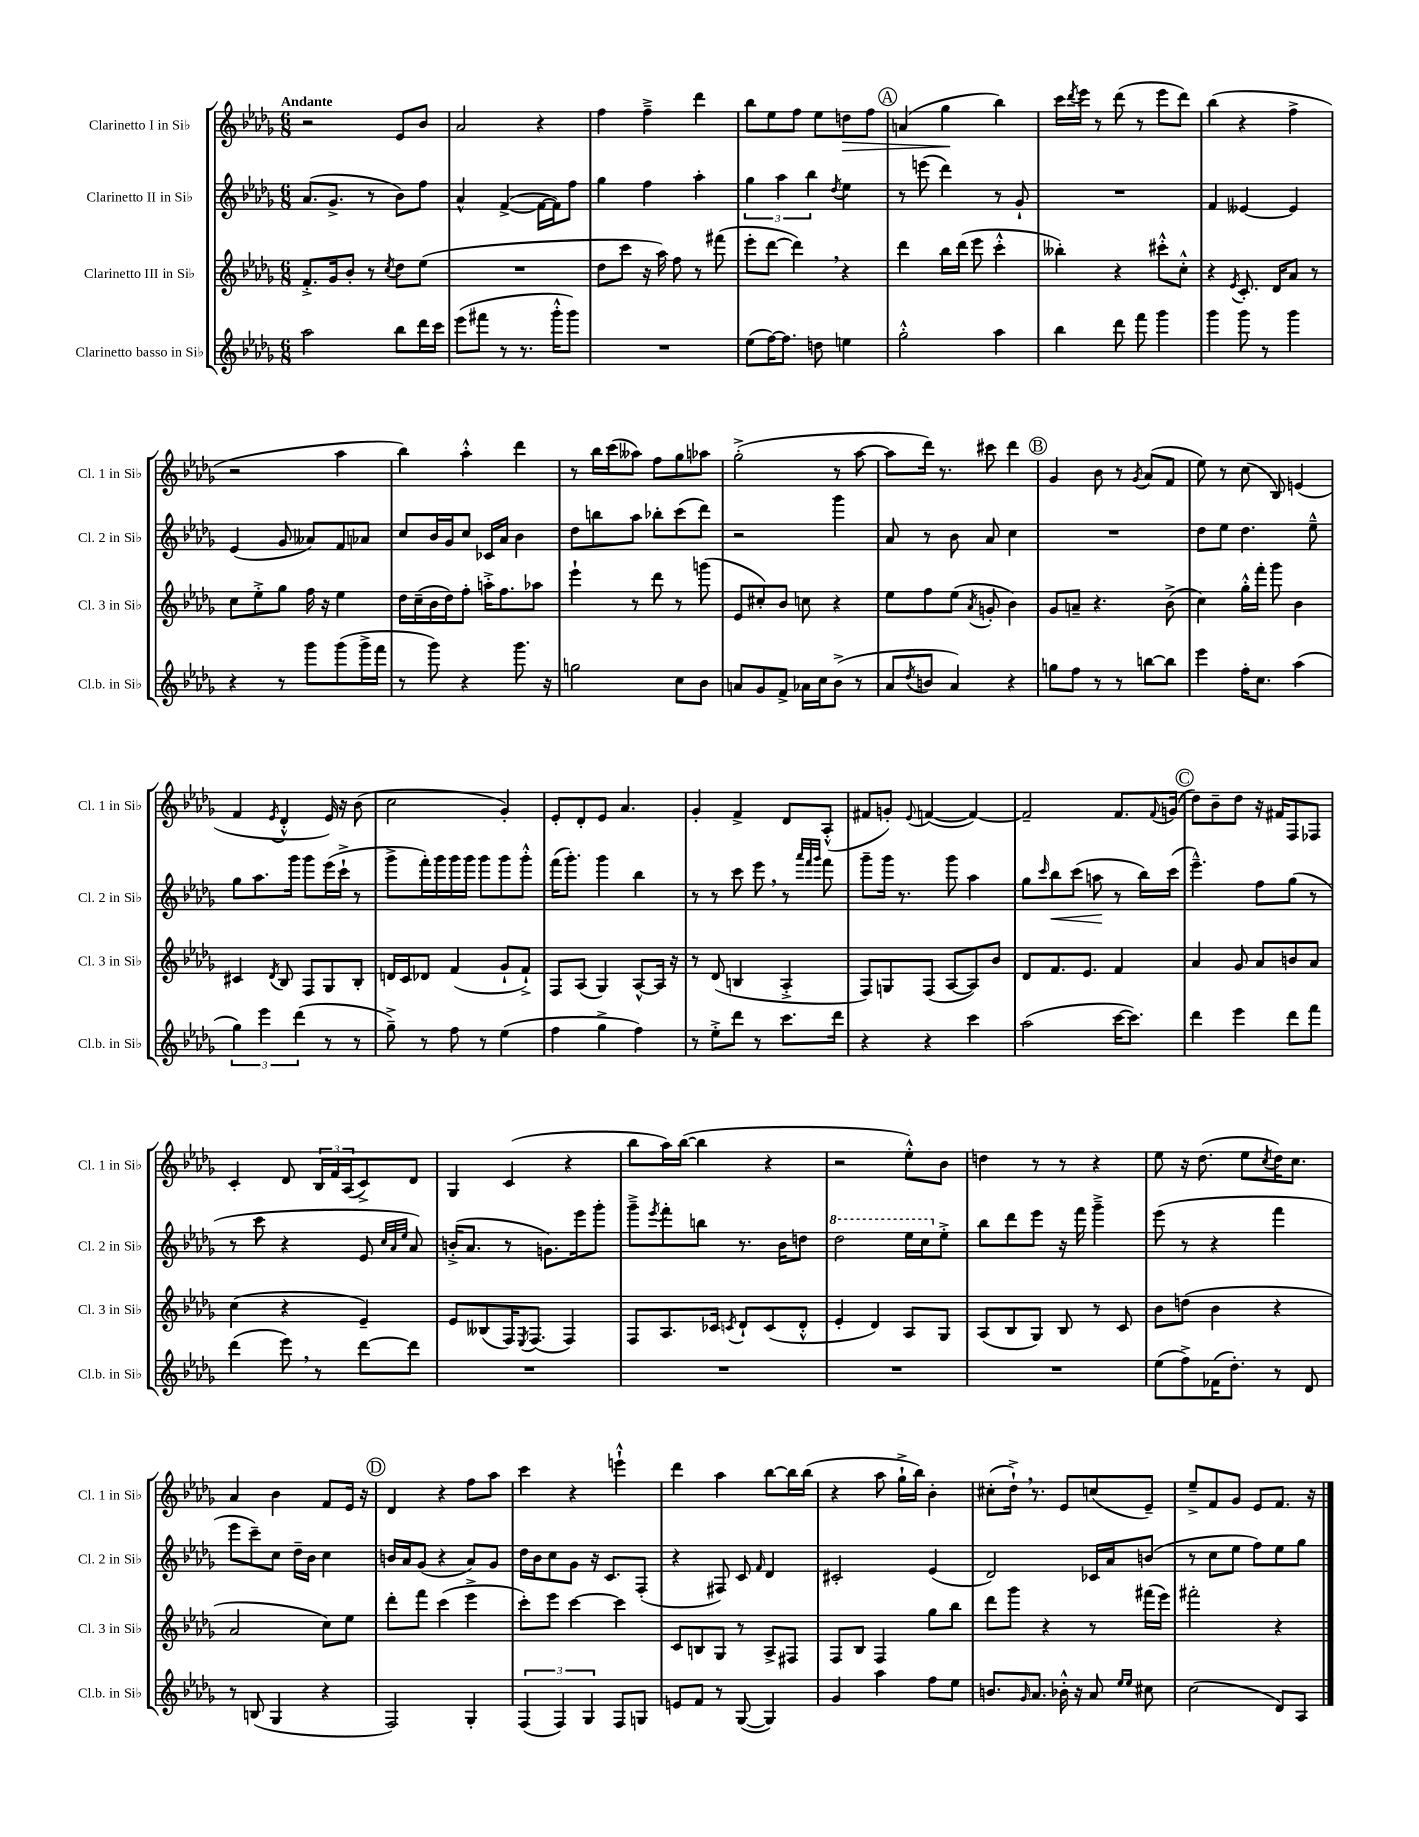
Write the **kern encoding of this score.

**kern	**kern	**kern	**dynam	**kern	**dynam
*part4	*part3	*part2	*part2	*part1	*part1
*staff4	*staff3	*staff2	*staff2	*staff1	*staff1
*I"Clarinetto basso in Si♭	*I"Clarinetto III in Si♭	*I"Clarinetto II in Si♭	*	*I"Clarinetto I in Si♭	*
*I'Cl.b. in Si♭	*I'Cl. 3 in Si♭	*I'Cl. 2 in Si♭	*	*I'Cl. 1 in Si♭	*
*clefG2	*clefG2	*clefG2	*	*clefG2	*
*k[b-e-a-d-g-]	*k[b-e-a-d-g-]	*k[b-e-a-d-g-]	*	*k[b-e-a-d-g-]	*
*M6/8	*M6/8	*M6/8	*	*M6/8	*
=1	=1	=1	=1	=1	=1
!	!	!	!	!LO:TX:a:B:t=Andante	!
2aa-\	8.f'^/L	(8.a-/L	.	2r	.
.	16g-/k	8.g-^/J	.	.	.
.	8b-'/J	.	.	.	.
.	8r	8r	.	.	.
.	8qcc/	.	.	.	.
8bb-\L	8dd-\L	8b-\L)	.	8e-/L	.
16ddd-\L	(8ee-\J	8ff\J	.	8b-/J	.
16ccc\JJ	.	.	.	.	.
=2	=2	=2	=2	=2	=2
(8eee-\L	2.r	4a-^^/	.	2a-/	.
8fff#X\J	.	.	.	.	.
8r	.	([4f^/	.	.	.
8.r	.	.	.	.	.
.	.	16f\LL_	.	4r	.
16ggg-'^^\KL	.	16f\J])	.	.	.
8ggg-\J)	.	8ff\J	.	.	.
=3	=3	=3	=3	=3	=3
2.r	8dd-\L	4gg-\	.	4ff\	.
.	8ccc\J	.	.	.	.
.	16r	4ff\	.	4ff~^\	.
.	16aa-\)	.	.	.	.
.	8ff\	.	.	.	.
.	8r	4aa-'\	.	4ddd-\	.
.	(8fff#X\	.	.	.	.
=4	=4	=4	=4	=4	=4
(8ee-\L	8eee-'\L	6gg-\	.	8bb-\L	.
[16ff\K)	[8ddd-\J	.	.	8ee-\	.
.	.	6aa-\	.	.	.
8.ff\J]	.	.	.	.	.
.	4ddd-,\])	.	.	8ff\J	.
.	.	6bb-\	.	.	.
8ddn\	.	.	.	8ee-\L	.
.	.	8qdd-/	.	.	.
!	!	!	!	!	!LO:HP:b
4een\	4r	4ee-\	.	8ddn\	>
.	.	.	.	8ff\J	.
!!LO:REH:place=s1:t=A
=5	=5	=5	=5	=5	=5
2gg-'^^\	4ddd-\	8r	.	(4an/	.
.	.	(8eeen\	.	.	.
.	16bb-\LL	4ddd-\)	.	4gg-\	.
.	(16ddd-\JJ	.	.	.	.
.	8eee-\	.	.	.	.
4aa-\	4ccc'^^\	8r	.	4bb-\)	]
.	.	8g-`/	.	.	.
=6	=6	=6	=6	=6	=6
4bb-\	4bb--X'\)	2.r	.	16ccc\LL	.
.	.	.	.	8qddd-/	.
.	.	.	.	16eee-\JJ	.
.	.	.	.	8r	.
8ddd-\	4r	.	.	(8ddd-\	.
8fff\	.	.	.	8r	.
4ggg-\	8ccc#X'^^\L	.	.	8eee-\L	.
.	8cc'^^\J	.	.	8ddd-\J)	.
=7	=7	=7	=7	=7	=7
4ggg-\	4r	4f/	.	(4bb-\	.
.	8qe-/	.	.	.	.
8ggg-\	8.c'/	[4e--X/	.	4r	.
8r	.	.	.	.	.
.	16d-/KL	.	.	.	.
4ggg-\	8a-/J	4e--/]	.	4ff^\	.
.	8r	.	.	.	.
!!LO:LB:g=z
=8	=8	=8	=8	=8	=8
4r	8cc\L	(4e-/	.	2r	.
.	8ee-'^\	.	.	.	.
8r	8gg-\J	8g-/	.	.	.
8ggg-\L	16ff\	8a--X/L)	.	.	.
.	16r	.	.	.	.
(8ggg-\	4ee-\	8f/	.	4aa-\	.
16ggg-^\L	.	8a-X/J	.	.	.
16fff\JJ	.	.	.	.	.
=9	=9	=9	=9	=9	=9
8r	16dd-\LL	8cc/L	.	4bb-\)	.
.	(16cc~\	.	.	.	.
8ggg-\)	16b-\	16b-/L	.	.	.
.	16dd-\J)	16g-/J	.	.	.
4r	8ff'\J	8cc/J	.	4aa-'^^\	.
.	16aan'^\KL	16c-X/LL	.	.	.
.	8.ff\	16a-/JJ	.	.	.
8.ggg-\	.	4b-\	.	4ddd-\	.
.	8aa-X\J	.	.	.	.
16r	.	.	.	.	.
=10	=10	=10	=10	=10	=10
2ggn\	4eee-`\	8dd-\L	.	8r	.
.	.	8bbn\	.	16bb-\LL	.
.	.	.	.	(16ccc\J	.
.	8r	8aa-\J	.	8aa--X\J)	.
.	8ddd-\	8bb-X'\L	.	8ff\L	.
8cc\L	8r	(8ccc\	.	8gg-\	.
8b-\J	(8gggn\	8ddd-\J)	.	8aa-X\J	.
=11	=11	=11	=11	=11	=11
8an/L	8e-/L	2r	.	(2gg-'^\	.
8g-/	8cc#X'/)	.	.	.	.
8f^/J	8b-/J	.	.	.	.
16a-X\LL	8ccn\	.	.	.	.
16cc\J	.	.	.	.	.
(8b-^\J	4r	4ggg-\	.	8r	.
8r	.	.	.	[8aa-\	.
=12	=12	=12	=12	=12	=12
8a-/L	8ee-\L	8a-/	.	8aa-\L]	.
8qdd-/	.	.	.	.	.
8bn/J	8ff\	8r	.	16ddd-\Jk)	.
.	.	.	.	8.r	.
4a-/)	(8ee-\J	8b-\	.	.	.
.	8qa-/	.	.	.	.
.	8gn'/	8a-/	.	8ccc#X\	.
4r	4b-\)	4cc\	.	4ddd-\	.
!!LO:REH:place=s1:t=B
=13	=13	=13	=13	=13	=13
8ggn\L	8g-/L	2.r	.	4g-/	.
8ff\J	8an~/J	.	.	.	.
8r	4.r	.	.	8b-\	.
8r	.	.	.	8r	.
.	.	.	.	8qg-/	.
[8bbn\L	.	.	.	(8a-/L	.
8bb\J]	(8b-^\	.	.	8f/J	.
=14	=14	=14	=14	=14	=14
4eee-\	4cc\)	8dd-\L	.	8ee-\)	.
.	.	8ee-\J	.	8r	.
16ff'\KL	16gg-'^^\LL	4.dd-\	.	(8cc\	.
8.cc\J	16fff'\JJ	.	.	.	.
.	8ggg-\	.	.	8B-/)	.
(4aa-\	4b-\	.	.	(4en/	.
.	.	8ee-~^^\	.	.	.
!!LO:LB:g=z
=15	=15	=15	=15	=15	=15
6gg-\)	4c#X/	8gg-\L	.	4f/	.
.	.	8.aa-\	.	.	.
6eee-\	.	.	.	.	.
.	8qd-/	.	.	8qe-/	.
.	8B-/	.	.	4d-'^^/	.
.	.	16ggg-\Jk	.	.	.
(6ddd-\	.	.	.	.	.
.	8F/L	8ggg-\L	.	.	.
8r	8G-/	(16eee-\L	.	16e-/)	.
.	.	16ccc`^\JJ	.	16r	.
8r	8B-'/J	8r	.	(8b-\	.
=16	=16	=16	=16	=16	=16
8gg-~^\)	16dn/LL	8ggg-^\L	.	2cc\	.
.	16c/J	.	.	.	.
8r	8d-X/J	16fff'\L)	.	.	.
.	.	16ggg-\	.	.	.
8ff\	(4f/	16ggg-\	.	.	.
.	.	16ggg-\JJ	.	.	.
8r	.	8ggg-\L	.	.	.
(4ee-\	8g-`/L	8ggg-\	.	4g-'/)	.
.	8f`^/J)	8ggg-'^^\J	.	.	.
=17	=17	=17	=17	=17	=17
4ff\	8F/L	(16fff\KL	.	8e-'/L	.
.	.	8.ggg-'\J)	.	.	.
.	(8A-/J	.	.	8d-'/	.
4gg-^\	4G-/)	4ggg-\	.	8e-/J	.
.	.	.	.	4.a-/	.
4ff\)	[8A-^^/L	4bb-\	.	.	.
.	16A-/Jk]	.	.	.	.
.	16r	.	.	.	.
=18	=18	=18	=18	=18	=18
8r	8r	8r	.	4g-'/	.
8ee-'^\L	(8d-/	8r	.	.	.
8ddd-\J	4Bn/	8ccc\	.	4f^/	.
8r	.	8eee-,\	.	.	.
8.ccc\L	4A-'^/	8r	.	8d-/L	.
.	.	32qqaaa-/LLL	.	.	.
.	.	32qqfff/	.	.	.
.	.	32qqggg-/JJJ	.	.	.
.	.	8fff\	.	(8A-'^^/J	.
16ddd-\Jk	.	.	.	.	.
=19	=19	=19	=19	=19	=19
4r	8F/L)	8ggg-~\L	.	8f#X/L	.
.	8Gn/	16ggg-\Jk	.	8gn'/J)	.
.	.	8.r	.	.	.
.	.	.	.	8qqe-/	.
4r	(8F/J	.	.	([4fn/	.
.	[8A-/L	8ggg-\	.	.	.
4ccc\	8A-/])	4aa-\	.	4f/_)	.
.	8b-/J	.	.	.	.
=20	=20	=20	=20	=20	=20
(2aa-\	8d-/L	8gg-\L	.	2f~/]	.
.	.	16qqccc/	.	.	.
!	!	!	!LO:HP:b	!	!
.	8.f/	8bb-\	<	.	.
.	.	(8ccc\J	.	.	.
.	8.e-/J	.	.	.	.
.	.	8aan\	.	.	.
[16ccc\KL	4f/	8r	[	8.f/L	.
8.ccc\J])	.	.	.	.	.
.	.	16bb-\LL)	.	.	.
.	.	.	.	8qqf/	.
.	.	(16ccc\JJ	.	(16gn/Jk	.
!!LO:REH:place=s1:t=C
=21	=21	=21	=21	=21	=21
4ddd-\	4a-/	4.eee-~^^\)	.	8dd-\L)	.
.	.	.	.	8b-~\	.
4eee-\	8g-/	.	.	8dd-\J	.
.	8a-/L	8ff\L	.	16r	.
.	.	.	.	16f#X/KL	.
8ddd-\L	8bn/	(8gg-\J	.	8F/	.
8fff\J	8a-/J	8r	.	8F-X/J	.
!!LO:LB:g=z
=22	=22	=22	=22	=22	=22
(4ddd-\	(4cc\	8r	.	4c'/	.
.	.	8ccc\	.	.	.
8eee-,\)	4r	4r	.	8d-/	.
8r	.	.	.	24B-/LL	.
.	.	.	.	24f/	.
.	.	.	.	(24A-/J	.
[8ddd-\L	4e-~/)	8e-/	.	8c^/)	.
.	.	32qqcc/LLL	.	.	.
.	.	32qqa-/	.	.	.
.	.	32qqee-/JJJ	.	.	.
8ddd-\J]	.	8a-/)	.	8d-/J	.
=23	=23	=23	=23	=23	=23
2.r	8e-/L	(16bn'^/KL	.	4G-/	.
.	.	8.a-/J	.	.	.
.	(8B--X/	.	.	.	.
.	16F/K)	8r	.	(4c/	.
.	8qE-/	.	.	.	.
.	(8.F/J	.	.	.	.
.	.	8.gn\L)	.	.	.
.	4F/)	.	.	4r	.
.	.	16eee-\k	.	.	.
.	.	8ggg-'\J	.	.	.
=24	=24	=24	=24	=24	=24
2.r	8F/L	8ggg-~^\L	.	8bb-\L	.
.	.	8qeee-/	.	.	.
.	8.A-/	8fff'\	.	16aa-\L)	.
.	.	.	.	([16bb-\JJ	.
.	.	8bbn\J	.	4bb-\]	.
.	16c-X/Jk	.	.	.	.
.	8qcn/	.	.	.	.
.	8d-`/L	8.r	.	.	.
.	(8c/	.	.	4r	.
.	.	16b-\KL	.	.	.
.	8d-'^^/J	8ddn\J	.	.	.
=25	=25	=25	=25	=25	=25
*	*	*8va	*	*	*
2.r	4e-'/	2ddd-\	.	2r	.
.	4d-/)	.	.	.	.
.	8A-/L	16eee-\LL	.	8ee-'^^\L)	.
.	.	16ccc\J	.	.	.
*	*	*X8va	*	*	*
.	8G-/J	8ee-'^\J	.	8b-\J	.
=26	=26	=26	=26	=26	=26
2.r	(8A-/L	8bb-\L	.	4ddn\	.
.	8B-/	8ddd-\	.	.	.
.	8G-/J)	8eee-\J	.	8r	.
.	8B-/	16r	.	8r	.
.	.	16fff\	.	.	.
.	8r	4ggg-~^\	.	4r	.
.	8c/	.	.	.	.
=27	=27	=27	=27	=27	=27
(8ee-\L	8b-\L	(8eee-\	.	8ee-\	.
8ff^\)	(8ddn\J	8r	.	16r	.
.	.	.	.	(8.dd-\	.
(16f-X\K	4b-\	4r	.	.	.
8.dd-'\J)	.	.	.	.	.
.	.	.	.	8ee-\L	.
.	.	.	.	8qcc/	.
8r	4r	4fff\	.	16dd-\K)	.
.	.	.	.	8.cc\J	.
8d-/	.	.	.	.	.
!!LO:LB:g=z
=28	=28	=28	=28	=28	=28
8r	2a-/	8eee-\L	.	4a-/	.
(8Bn/	.	8ccc~\)	.	.	.
4G-/	.	8cc\J	.	4b-\	.
.	.	16dd-~\LL	.	.	.
.	.	16b-\JJ	.	.	.
4r	8cc\L)	4cc\	.	8f/L	.
.	8ee-\J	.	.	16e-/Jk	.
.	.	.	.	16r	.
!!LO:REH:place=s1:t=D
=29	=29	=29	=29	=29	=29
2F/)	8ddd-'\L	16bn/LL	.	4d-/	.
.	.	16a-/J	.	.	.
.	8fff\J	(8g-/J	.	.	.
.	(4ccc\	4r	.	4r	.
4G-'/	4eee-^\	8a-/L)	.	8ff\L	.
.	.	8g-/J	.	8aa-\J	.
=30	=30	=30	=30	=30	=30
(6F/	8ccc'\L)	16dd-\LL	.	4ccc\	.
.	.	16b-\J	.	.	.
.	8eee-\J	8cc\	.	.	.
6F/)	.	.	.	.	.
.	[4ccc\	8g-\J	.	4r	.
6G-/	.	.	.	.	.
.	.	16r	.	.	.
.	.	8.c/L	.	.	.
8F/L	4ccc\]	.	.	4eeen`^^\	.
8Gn/J	.	(8F'/J	.	.	.
=31	=31	=31	=31	=31	=31
8en/L	8c/L	4r	.	4ddd-\	.
8f/J	8Bn/	.	.	.	.
8r	8G-/J	8F#X/)	.	4aa-\	.
([8G-/	8r	8c/	.	.	.
.	.	16qqf/	.	.	.
4G-/])	8A-^/L	4d-/	.	[8bb-\L	.
.	8F#X/J	.	.	16bb-\L]	.
.	.	.	.	(16bb-\JJ	.
=32	=32	=32	=32	=32	=32
4g-/	8F/L	2c#X'/	.	4r	.
.	8B-/J	.	.	.	.
4aa-\	4F/	.	.	8aa-\	.
.	.	.	.	16gg-`^\LL	.
.	.	.	.	16bb-\JJ)	.
8ff\L	8gg-\L	(4e-/	.	4b-'\	.
8ee-\J	8bb-\J	.	.	.	.
=33	=33	=33	=33	=33	=33
8.bn/L	8ddd-\L	2d-/)	.	(8cc#X'\L	.
.	8ggg-\J	.	.	16dd-`^,\Jk)	.
16qqg-/	.	.	.	.	.
8.a-/J	.	.	.	8.r	.
.	4r	.	.	.	.
16b-X'^^\	.	.	.	8e-/L	.
16r	.	.	.	.	.
8a-/	8r	16c-X/LL	.	(8ccn/	.
.	.	16a-/J	.	.	.
16qqee-/LL	.	.	.	.	.
16qqee-/JJ	.	.	.	.	.
8cc#X\	(16fff#X\LL	(8bn/J	.	8e-~/J)	.
.	16eee-\JJ)	.	.	.	.
=34	=34	=34	=34	=34	=34
(2cc\	2fff#X'\	8r	.	8ee-~^/L	.
.	.	8cc\L	.	8f/	.
.	.	8ee-\J	.	8g-/J	.
.	.	8ff\L)	.	8e-/L	.
8d-/L)	4r	8ee-\	.	8.f/J	.
8A-/J	.	8gg-\J	.	.	.
.	.	.	.	16r	.
==	==	==	==	==	==
*-	*-	*-	*-	*-	*-
